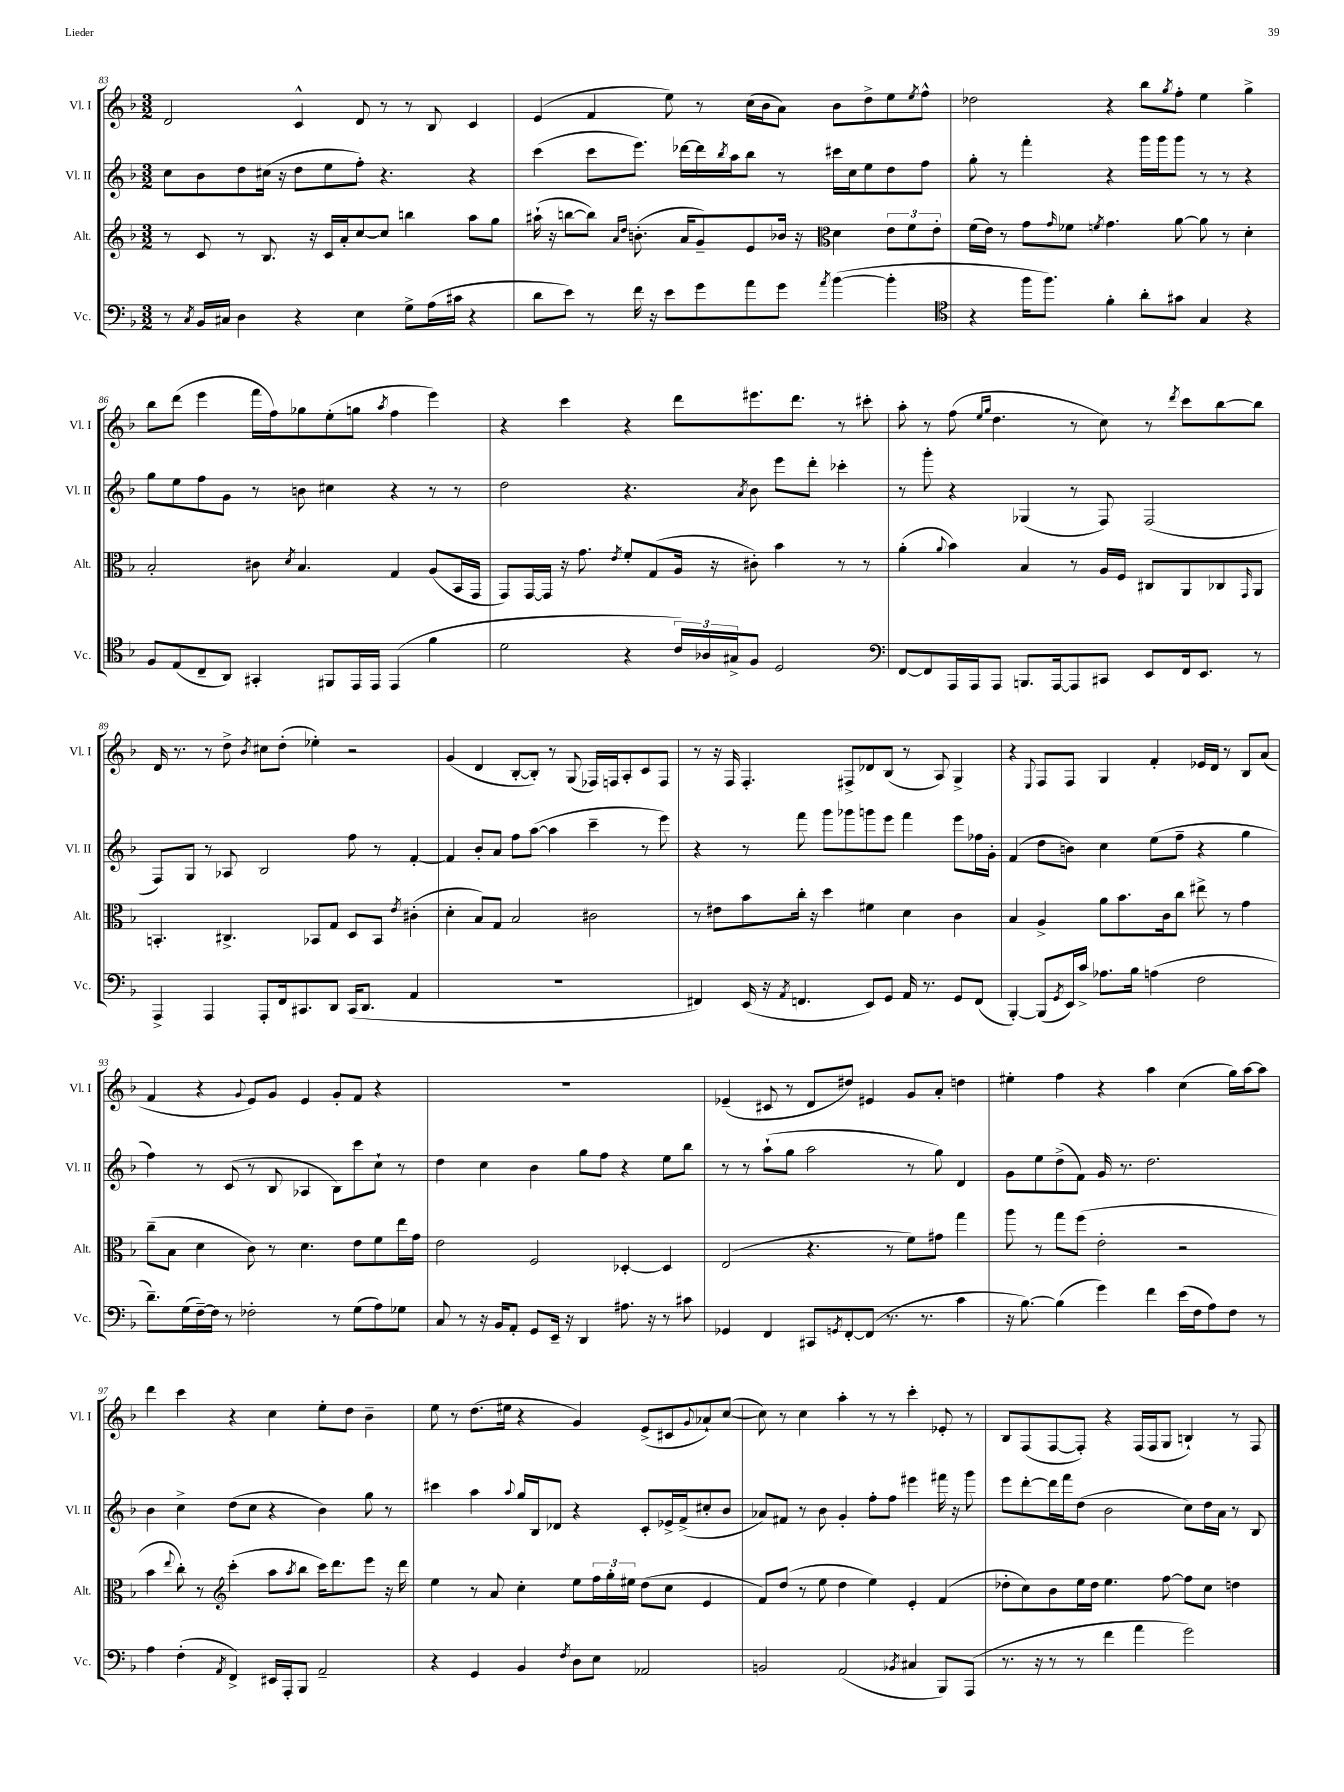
<<
\new StaffGroup <<
\new Staff = "s0" \with { instrumentName = "Vl. I" shortInstrumentName = "Vl. I" } {
    \clef treble \key f \major \numericTimeSignature \time 3/2
    d'2 c'4-^ d'8 r8 r8 bes8 c'4 |
    e'4( f'4 e''8) r8 c''16( bes'16 a'8) bes'8 d''8-> e''8 \acciaccatura { e''8 } f''8-^ |
    des''2 r4 bes''8 \acciaccatura { g''8 } f''8-. e''4 g''4-> |
    bes''8 d'''8( e'''4 f'''16 f''16) ges''8 e''8-.( g''8 \acciaccatura { a''8 } f''4 e'''4) |
    r4 c'''4 r4 d'''8 eis'''8. d'''8. r8 cis'''8-. |
    a''8-. r8 f''8( \grace { e''16 g''16 } d''4. r8 c''8) r8 \acciaccatura { d'''8 } c'''8 bes''8~ bes''8 |
    d'16 r8. r8 d''8-> \acciaccatura { bes'8 } cis''8 d''8-.( ees''4-.) r2 |
    g'4( d'4 bes8~-. bes8-.) r8 g8( fes16) f16 a8-. c'8 f8 |
    r8 r16 f16 f4.-. fis8-> des'8 bes8( r8 a8) g4-> |
    r4 \appoggiatura { e8 } f8 f8 g4 f'4-. ees'16 d'16 r8 bes8 a'8( |
    f'4 r4 \appoggiatura { g'8 } e'8) g'8 e'4 g'8-. f'8 r4 |
    R1. |
    ees'4--( cis'8 r8 d'8 dis''8) eis'4 g'8 a'8-. d''4 |
    eis''4-. f''4 r4 a''4 c''4( g''16) a''16~ a''8 |
    d'''4 c'''4 r4 c''4 e''8-. d''8 bes'4-- |
    e''8 r8 d''8.( eis''16 r4 g'4) e'8->( cis'8 \appoggiatura { g'8 } aes'8-!) c''8~( |
    c''8) r8 c''4 a''4-. r8 r8 c'''4-. ees'8-. r8 |
    bes8 f8( f8~ f8-.) r4 f16( f16 g8 b4-!) r8 f8 \bar "|." |
}
\new Staff = "s1" \with { instrumentName = "Vl. II" shortInstrumentName = "Vl. II" } {
    \clef treble \key f \major \numericTimeSignature \time 3/2
    c''8 bes'8 d''8 cis''16( r16 d''8 e''8 f''8-.) r4. r4 |
    c'''4( c'''8 e'''8.) des'''16~ des'''16 \acciaccatura { bes''8 } a''16 bes''8 r8 cis'''16 c''16 e''8 d''8 f''8 |
    g''8-. r8 f'''4-. r4 g'''16 g'''16 g'''8 r8 r8 r4 |
    g''8 e''8 f''8 g'8 r8 b'8 cis''4 r4 r8 r8 |
    d''2 r4. \acciaccatura { a'8 } bes'8 e'''8 d'''8-. ces'''4-. |
    r8 g'''8-. r4 ges4( r8 f8) f2( |
    f8) g8 r8 aes8 bes2 f''8 r8 f'4~-. |
    f'4 bes'8-. a'8 f''8 a''8~( a''4 c'''4-- r8 e'''8) |
    r4 r8 f'''8 g'''8 ges'''8 g'''8 e'''8 f'''4 e'''8 fes''16 g'16-. |
    f'4( d''8 b'8) c''4 e''8( f''8-- r4 g''4 |
    f''4) r8 c'8( r8 bes8 aes4 bes8) c'''8 c''8-! r8 |
    d''4 c''4 bes'4 g''8 f''8 r4 e''8 bes''8 |
    r8 r8 a''8-!( g''8 a''2 r8 g''8) d'4 |
    g'8 e''8 d''8->( f'8) g'16 r8. d''2. |
    bes'4 c''4-> d''8( c''8 r4 bes'4) g''8 r8 |
    cis'''4 a''4 \appoggiatura { a''8 } g''16 bes16 des'8 r4 c'8-. ees'16-> f'16->( cis''8-. bes'8 |
    aes'8) fis'8 r8 bes'8 g'4-. f''8-. f''8 eis'''4 fis'''16 r16 g'''8 |
    e'''8 d'''8~-. d'''16 f'''16 d''8( bes'2 c''8) d''16 a'16 r8 bes8 \bar "|." |
}
\new Staff = "s2" \with { instrumentName = "Alt." shortInstrumentName = "Alt." } {
    \clef treble \key f \major \numericTimeSignature \time 3/2
    r8 c'8 r8 bes8. r16 c'16 a'16-. c''8~ c''8 b''4 a''8 g''8 |
    ais''16-!( r16 b''8~ b''8) \grace { a'16 d''16 } b'8.-.( a'16 g'8--) e'8 bes'16 r16 \clef alto d'4 \tuplet 3/2 { e'8 f'8 e'8-. } |
    f'16( e'16) r8 g'8 \grace { g'16 } fes'8 \acciaccatura { f'8 } g'4. a'8~ a'8 r8 d'4-. |
    bes2-. cis'8 \acciaccatura { d'8 } bes4. g4 a8( bes,16 g,16 |
    g,8) g,16~ g,16 r16 g'8. \acciaccatura { e'8 } f'8-. g8( a16 r16 cis'8-.) bes'4 r8 r8 |
    a'4-.( \appoggiatura { a'8 } bes'4) bes4 r8 a16 f16 cis8 a,8 ces8 \grace { g,16 } a,8 |
    b,4.-. cis4.-> bes,8 g8 d8 bes,8 \acciaccatura { e'8 } cis'4-.( |
    d'4-. bes8) g8 bes2 cis'2 |
    r8 eis'8 bes'8 c''16-. r16 d''4 fis'4 d'4 c'4 |
    bes4 a4-> a'8 bes'8. c'16 c''8 eis''8-> r8 g'4 |
    c''8--( bes8 d'4 c'8) r8 d'4. e'8 f'8 e''16 g'16 |
    e'2 f2 des4~-. des4 |
    e2( r4. r8 f'8) gis'8 g''4 |
    a''8 r8 g''8 f''8( e'2-. r2 |
    bes'4 \appoggiatura { e''8 } c''8-.) r8 \clef treble c'''4-.( a''8 \acciaccatura { a''8 } bes''8 c'''16) d'''8. e'''8 r16 d'''16 |
    e''4 r8 a'8 c''4-. e''8 \tuplet 3/2 { f''16 g''16-. eis''16 } d''8( c''8 e'4 |
    f'8) d''8( r8 e''8 d''4 e''4) e'4-. f'4( |
    des''8-. c''8) bes'8 e''16 des''16 e''4. f''8~ f''8 c''8 d''4 \bar "|." |
}
\new Staff = "s3" \with { instrumentName = "Vc." shortInstrumentName = "Vc." } {
    \clef bass \key f \major \numericTimeSignature \time 3/2
    r8 \acciaccatura { c8 } bes,16 cis16 d4 r4 e4 g8-> a16( cis'16 r4 |
    d'8 e'8) r8 f'16 r16 e'8 g'8 a'8 g'8 \acciaccatura { a'8 } bes'4~( bes'4-. |
    \clef tenor r4 f''16 f''8.) f'4-. a'8-. gis'8 g4 r4 |
    f8 e8( c8-- a,8) gis,4-. fis,8 e,16 e,16 e,4( f'4 |
    d'2 r4 \tuplet 3/2 { c'16) aes16 gis16-> } f8 d2 |
    \clef bass f,8~ f,8 a,,16 a,,16 a,,8 b,,8. a,,16~ a,,8 cis,8 e,8 f,16 e,8. r8 |
    a,,4-> a,,4 a,,8-. f,16 cis,8. d,8 cis,16( d,8. a,4 |
    R1. |
    fis,4) e,16( r16 \acciaccatura { a,8 } f,4. e,8) g,8 a,16 r8. g,8 f,8( |
    bes,,4~-.) bes,,8( \acciaccatura { g,8 } e,16) c'16-> aes8. bes16 a4( f2 |
    d'8.--) g16( f16~--) f16 r8 fes2-. r8 g8( a8) ges8 |
    c8 r8 r16 bes,16 a,8-. g,8 e,16-- r16 d,4 ais8. r16 r8 cis'8 |
    ges,4 f,4 cis,8 \acciaccatura { g,8 } f,8~-. f,8( r8. r8. c'4 |
    r16 bes8.~) bes4( g'4) f'4 e'16( f16 a8) f8 r8 |
    a4 f4-.( \acciaccatura { a,8 } f,4->) eis,16 a,,16-. bes,,8 a,2-- |
    r4 g,4 bes,4 \acciaccatura { f8 } d8 e8 aes,2 |
    b,2 a,2( \acciaccatura { bes,8 } cis4 bes,,8) a,,8( |
    r8. r16 r8 r8 f'4 a'4 g'2) \bar "|." |
}
>>
>>
\layout { \context { \Score currentBarNumber = #83 } }
